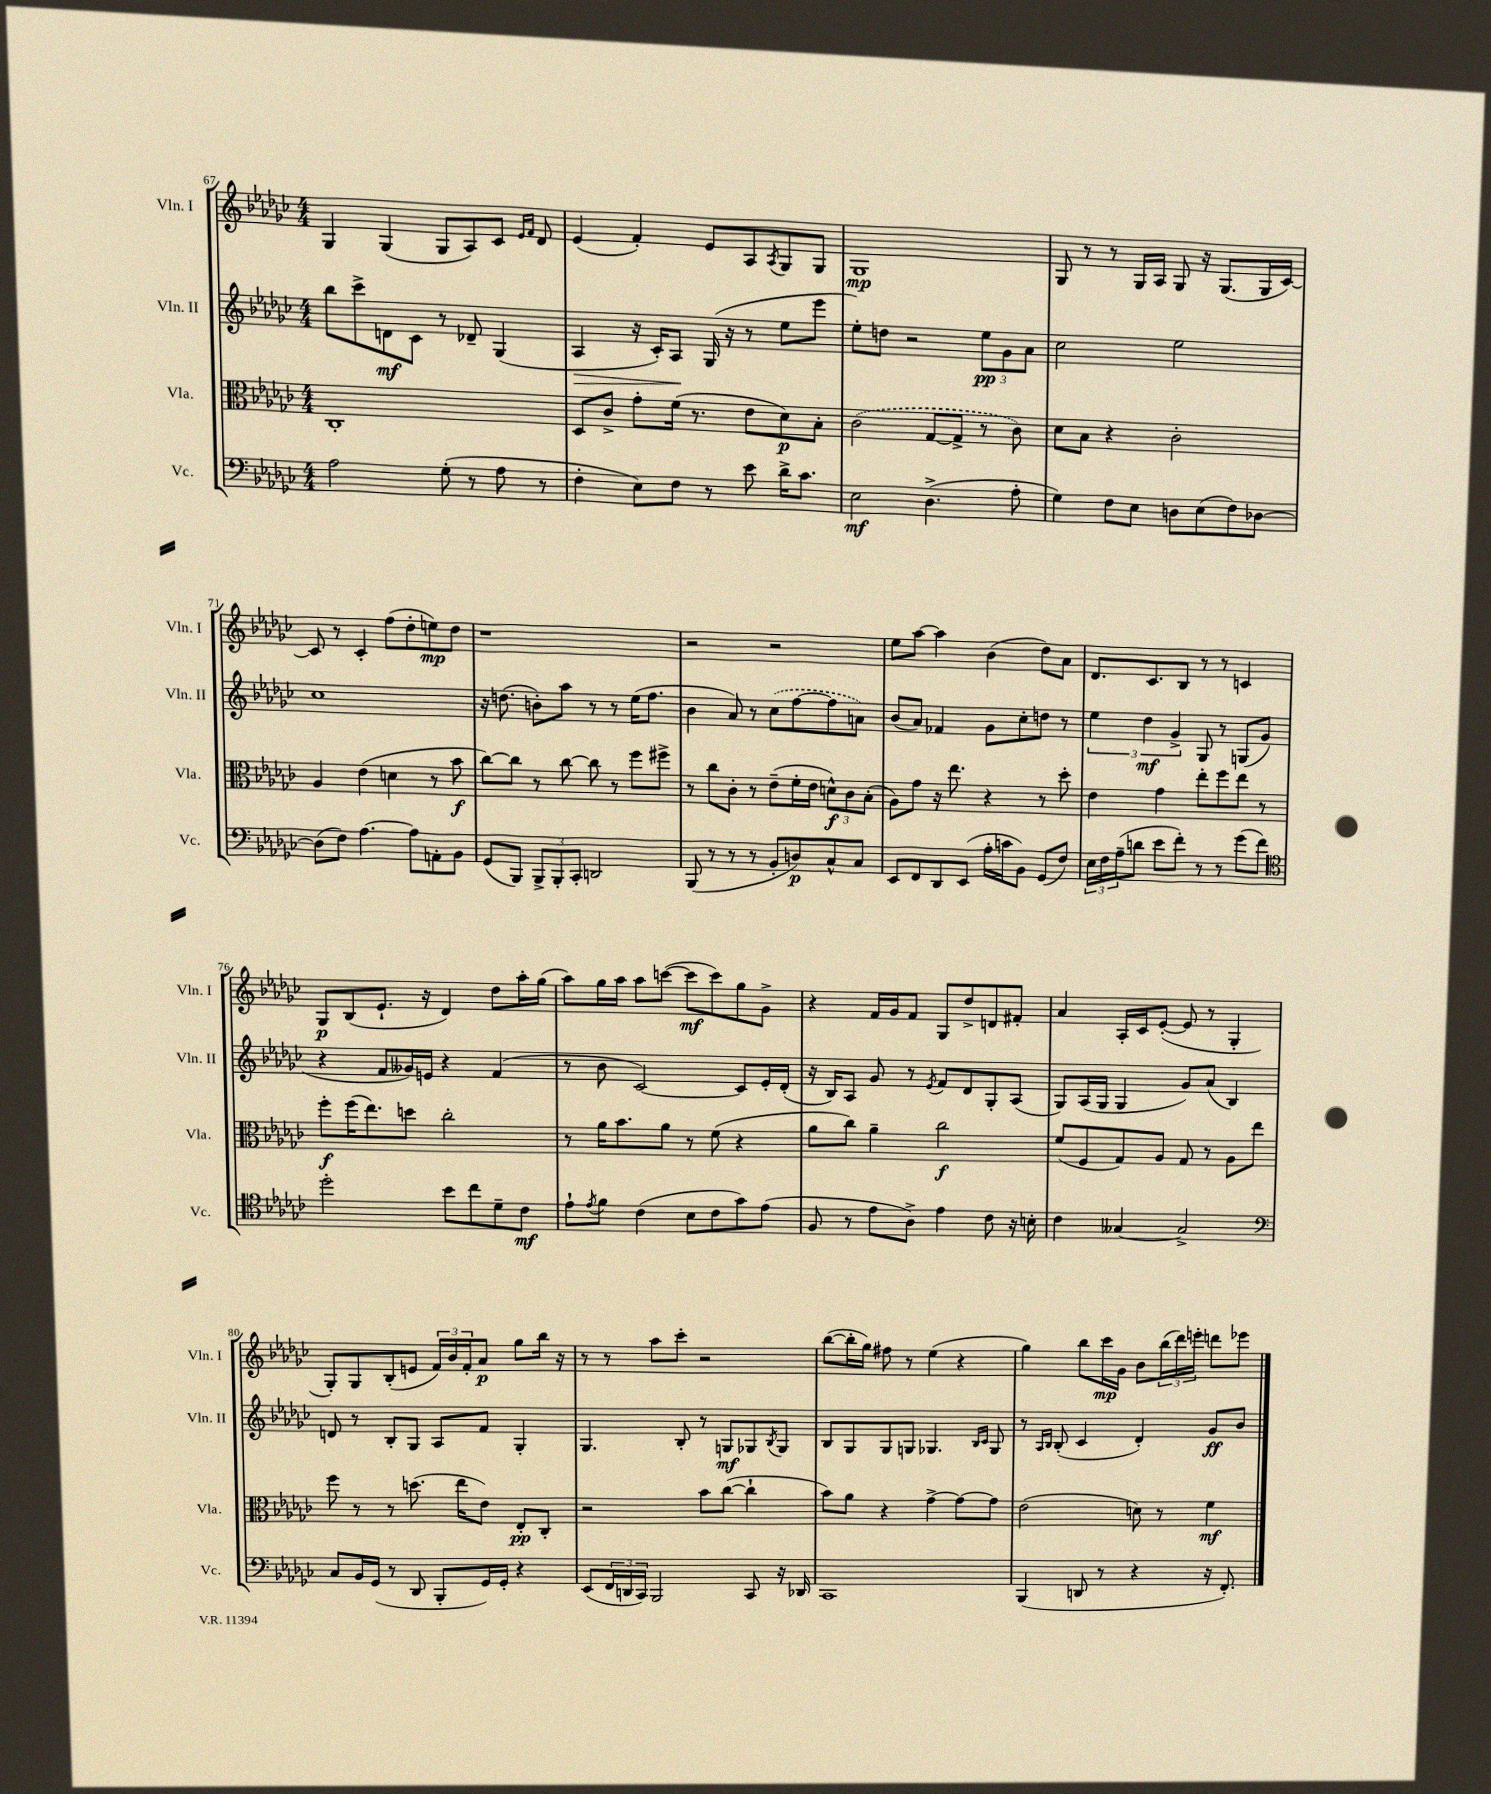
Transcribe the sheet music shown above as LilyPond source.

<<
\new StaffGroup <<
\new Staff = "s0" \with { instrumentName = "Vln. I" shortInstrumentName = "Vln. I" } {
    \clef treble \key ges \major \numericTimeSignature \time 4/4
    ges4 ges4( ges8 aes8) ces'8 \grace { ees'16 f'16 } des'8 |
    ees'4( f'4-.) ees'8 aes8 \acciaccatura { aes8 } ges8 ges8 |
    ges1\mp |
    ges8 r8 r8 ges16 aes16 ges8 r16 ges8.( ges16 ces'16~) |
    ces'8 r8 ces'4-. f''8( des''8-. e''8\mp) des''8 |
    r1 |
    r2 r2 |
    ees''8 aes''8~ aes''4 bes'4( des''8) aes'8 |
    des'8. ces'8. bes8 r8 r8 c'4 |
    ges8\p bes8( ees'8.-! r16 des'4) des''8 aes''16-. ges''16( |
    aes''8) ges''16 aes''16 aes''8 c'''8~( c'''8\mf c'''8) ges''8 ges'8-> |
    r4 f'16 ges'16 f'8 ges8 des''8-> d'8 fis'8-. |
    aes'4 aes16-. ces'16 ees'8~-.( ees'8 r8 ges4-. |
    ges8-.) ges8 bes8-.( e'8 \tuplet 3/2 { f'16) bes'16 f'16-. } aes'8\p ges''8 bes''16 r16 |
    r8 r8 aes''8 ces'''8-. r2 |
    bes''8~( bes''16-. ges''16) fis''8 r8 ees''4( r4 |
    ges''4) bes''8 ces'''16\mp ges'16 bes'8 \tuplet 3/2 { bes''16( des'''16) e'''16-. } d'''8 ees'''8 \bar "|." |
}
\new Staff = "s1" \with { instrumentName = "Vln. II" shortInstrumentName = "Vln. II" } {
    \clef treble \key ges \major \numericTimeSignature \time 4/4
    bes''8 ces'''8-> d'8\mf ces'8 r8 des'8-- ges4( |
    aes4\> r16 ces'16-.) aes8\! ges16( r16 r8 ees''8 ees'''8 |
    ees''8-.) d''8 r2 \tuplet 3/2 { ees''8\pp ges'8 aes'8 } |
    ces''2 ees''2 |
    ces''1 |
    r16 d''8.( b'8-.) aes''8 r8 r8 ees''16( f''8. |
    bes'4 aes'8) r8 \once \slurDashed ces''8( f''8~ f''8 a'8) |
    bes'8( aes'8) fes'4 ges'8 ces''8-. d''8 r8 |
    \tuplet 3/2 { ees''4 des''4\mf ges'4-> } ges8 r8 g8( ges'8 |
    r4 f'8 geses'16) e'16 r4 f'4( |
    r8 bes'8 ces'2~) ces'8 ees'16-. des'16-.( |
    r16 bes16) aes8 ges'8 r8 \acciaccatura { ees'8 } f'8 des'8 ges8-. aes8( |
    ges8) aes16( ges16 ges4 ges'8) aes'8( bes4) |
    d'8 r8 bes8-. ges8 aes8 f'8 ges4-. |
    ges4. bes8-. r8 g8\mf ges8 \acciaccatura { bes8 } ges8 |
    bes8 ges8 ges8 g8 ges4. \grace { bes16 ces'16 } ges8 |
    r8 \grace { aes16 bes16 } bes8-.( ces'4 des'4-.) ges'8\ff bes'8 \bar "|." |
}
\new Staff = "s2" \with { instrumentName = "Vla." shortInstrumentName = "Vla." } {
    \clef alto \key ges \major \numericTimeSignature \time 4/4
    ces1-. |
    des8 ces'8-> ges'8-. f'16( r8. ees'8 des'8\p) bes8-. |
    \once \slurDashed ces'2( ges8~ ges8-> r8 ces'8) |
    des'8 bes8 r4 ces'2-. |
    aes4 ees'4( d'4 r8 bes'8\f |
    ces''8~) ces''8 r8 ces''8~ ces''8 r8 f''8 fis''8-> |
    r8 ces''8 ces'8-. r8 ees'8--( f'16-. ees'16 \tuplet 3/2 { d'8-^\f) ces'8 bes8-.( } |
    aes8) ges'8 r16 ees''8. r4 r8 des''8-. |
    ees'4 ges'4 ees''8-. f''8 ees''8 r8 |
    f''8-.\f f''16( ees''8.) d''8 ces''2-. |
    r8 aes'16 bes'8. aes'8 r8 f'8( r4 |
    aes'8 ces''8) aes'4-- ces''2\f |
    f'8( f8 ges8) aes8 ges8 r8 aes8 ees''8 |
    f''8 r8 r8 d''8.( ees''16 ees'8) ees8-.\pp ces8-. |
    r2 bes'8 ces''8~( ces''4-! |
    bes'8) aes'8 r4 ges'4~-> ges'8~ ges'8 |
    ees'2( d'8) r8 f'4\mf \bar "|." |
}
\new Staff = "s3" \with { instrumentName = "Vc." shortInstrumentName = "Vc." } {
    \clef bass \key ges \major \numericTimeSignature \time 4/4
    aes2 ges8-.( r8 aes8 r8 |
    f4-. ees8) f8 r8 ees'8 des'16-> ces'8. |
    ees2\mf des4.->( aes8-. |
    ges4) f8 ees8 d8 ees8( f8) des8~ |
    des8( f8) aes4.~ aes8 a,8-. bes,8 |
    ges,8( bes,,8) \tuplet 3/2 { bes,,8-> bes,,8-. ces,8-. } d,2 |
    bes,,8( r8 r8 r8 bes,8-. d8\p) ces8-^ ces8 |
    ees,8 f,8 des,8 ees,8( aes16-. c'16 bes,8) ges,8( f8) |
    \tuplet 3/2 { ees16 f16 aes16--( } d'8 ees'8 f'8-.) r8 r8 ges'8( f'8) |
    \clef tenor des''2-. bes'8 ces''8 des'8-- ces'8\mf |
    ees'8-! \acciaccatura { ees'8 } f'8 ces'4( bes8 ces'8 ges'8) ees'8( |
    f8 r8 ees'8 aes8->) ees'4 ces'8 r16 b16-. |
    ces'4 geses4~ geses2-> |
    \clef bass ces8 bes,16 ges,16( r8 des,8 bes,,8-. ges,16) ges,16-. r4 |
    ees,8( \tuplet 3/2 { f,16 d,16 ces,16) } bes,,2 ces,8 r16 des,16 |
    ces,1 |
    bes,,4( d,8 r8 r4 r16 f,8.-.) \bar "|." |
}
>>
>>
\layout { \context { \Score currentBarNumber = #67 } }
